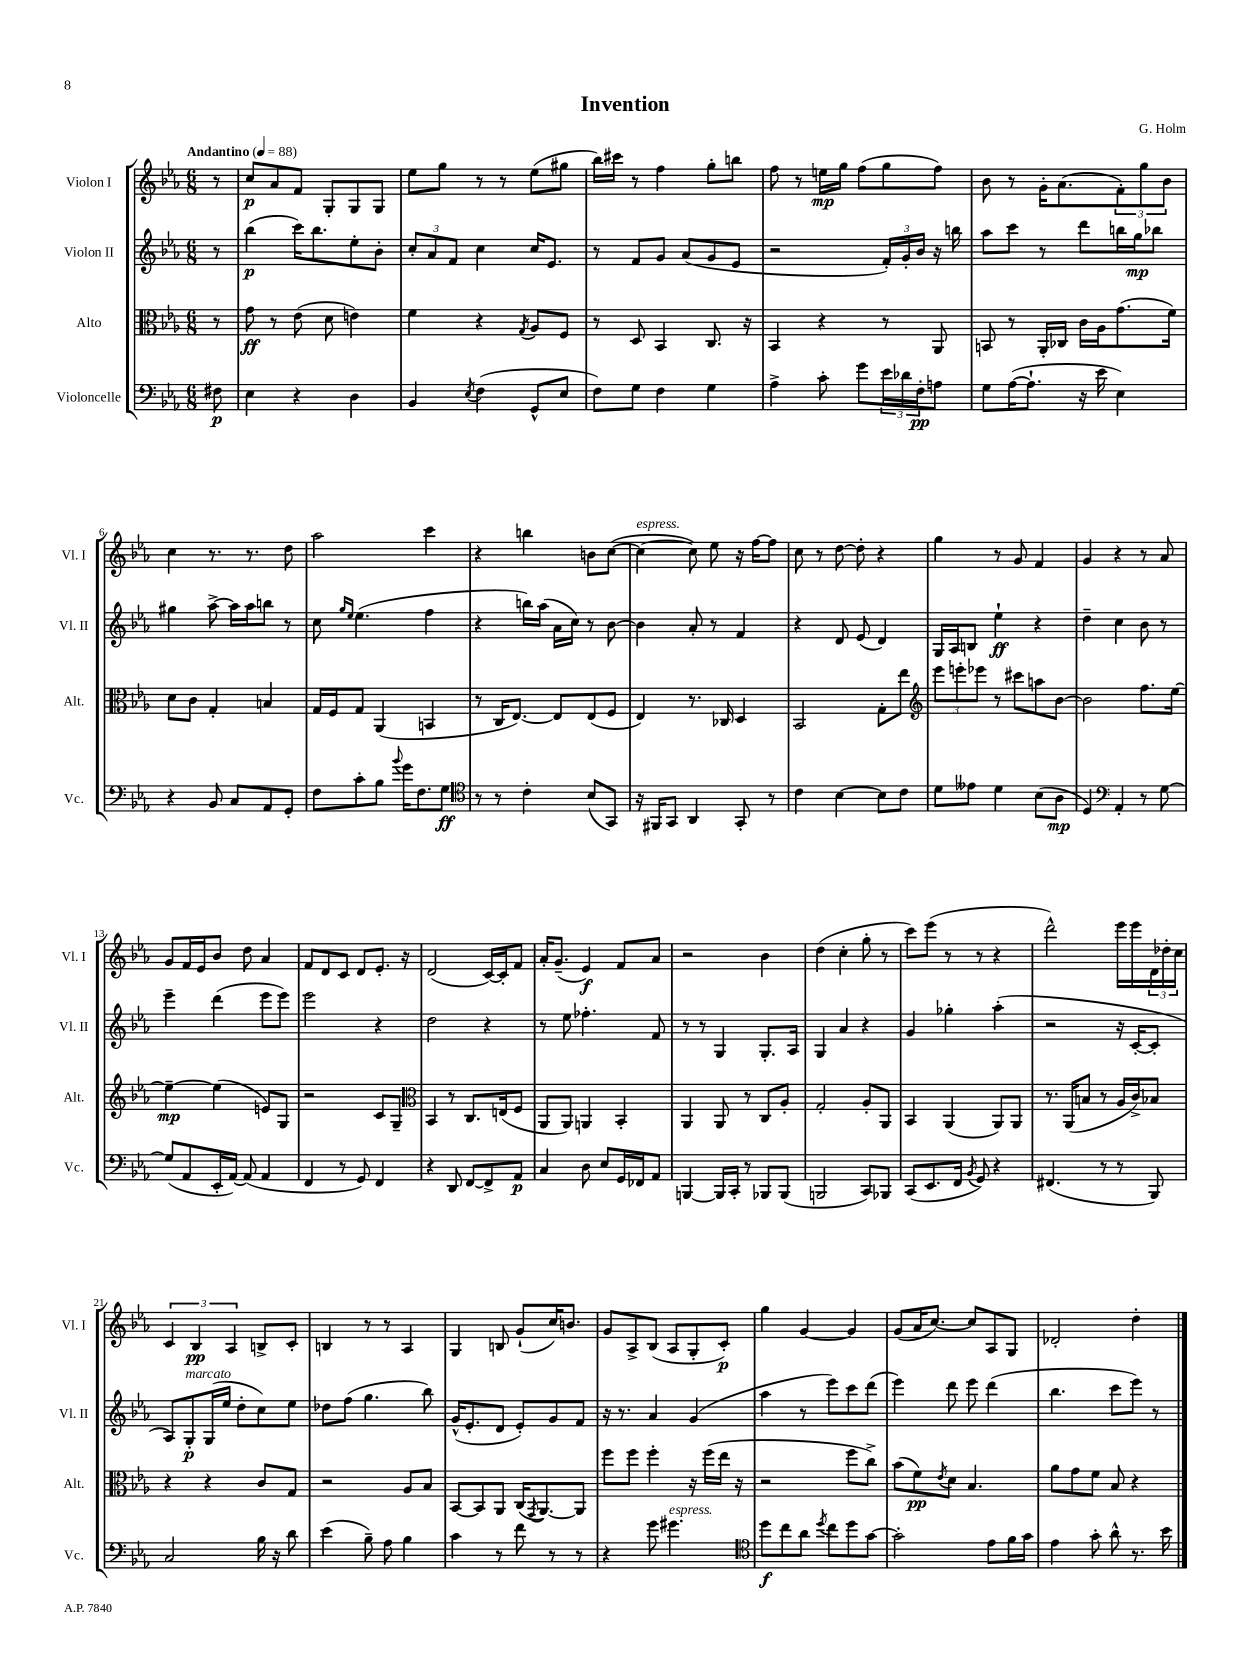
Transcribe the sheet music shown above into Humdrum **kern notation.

**kern	**kern	**kern	**kern
*staff4	*staff3	*staff2	*staff1
*clefF4	*clefC3	*clefG2	*clefG2
*k[b-e-a-]	*k[b-e-a-]	*k[b-e-a-]	*k[b-e-a-]
*M6/8	*M6/8	*M6/8	*M6/8
*MM88	*MM88	*MM88	*MM88
8F#	8r	8r	8r
=	=	=	=
4E-	8g	(4bb-	8cc
.	8r	.	8a-
4r	(8e-	16ccc)	8f
.	.	8.bb-	.
.	8d	.	8G'
4D	4e)	8ee-'	8G
.	.	8b-'	8G
=	=	=	=
4BB-	4f	12cc'	8ee-
.	.	12a-	.
.	.	.	8gg
.	.	12f	.
8qE-	.	.	.
(4F	4r	4cc	8r
.	.	.	8r
.	8qG	.	.
8GG^^	8A-	16cc	(8ee-
.	.	8.e-	.
8E-	8F	.	8gg#
=	=	=	=
8F)	8r	8r	16bb-)
.	.	.	16ccc#
8G	8D	8f	8r
4F	4BB-	8g	4ff
.	.	(8a-	.
4G	8.C	8g	8gg'
.	.	8e-	8bb
.	16r	.	.
=	=	=	=
4A-^	4BB-	2r	8ff
.	.	.	8r
8c'	4r	.	16ee
.	.	.	16gg
8g	.	.	(8ff
24e-	8r	24f')	8gg
24d-	.	24g'	.
24F'	.	24b-	.
8A	8AA-	16r	8ff)
.	.	16bb	.
=	=	=	=
8G	8BB	8aa-	8b-
([16A-	8r	8ccc	8r
8.A-`]	.	.	.
.	16AA-'	8r	16g'
.	16C-	.	(8.a-
16r	16c	8ddd	.
16e-	16A-	.	.
4E-)	(8.g	16bb	12f')
.	.	16gg	.
.	.	.	12gg
.	.	8bb-	.
.	.	.	12b-
.	16f)	.	.
=	=	=	=
4r	8d	4gg#	4cc
.	8c	.	.
8BB-	4G'	[8aa-^	8.r
8C	.	16aa-]	.
.	.	16aa-	8.r
8AA-	4B	8bb	.
8GG'	.	8r	8dd
=	=	=	=
8F	16G	8cc	2aa-
.	16F	.	.
.	.	16qqgg	.
.	.	16qqee-	.
8c'	8G	(4.ee-	.
8B-	(4AA-	.	.
8qqb-	.	.	.
16g	.	.	.
8.F	.	.	.
.	4BB	4ff	4ccc
8G	.	.	.
=	=	=	=
*clefC4	*	*	*
8r	8r	4r	4r
8r	16C	.	.
.	[8.E-)	.	.
4c'	.	16bb)	4bb
.	.	(16aa-	.
.	8E-]	16a-	.
.	.	16cc)	.
(8B-	(8E-	8r	8b
8GG)	8F	[8b-	([8cc
=	=	=	=
16r	4E-)	4b-]	4cc_
16FF#	.	.	.
8GG	.	.	.
4AA-	8.r	8a-'	8cc])
.	.	8r	8ee-
.	16C-	.	.
8GG'	4D	4f	16r
.	.	.	[16ff
8r	.	.	8ff]
=	=	=	=
4c	2BB-	4r	8cc
.	.	.	8r
[4B-	.	8d	[8dd
.	.	(8e-	8dd']
8B-]	8G'	4d)	4r
8c	8ee-	.	.
=	=	=	=
*	*clefG2	*	*
8d	12eee-	16G	4gg
.	.	16A-	.
.	12eee'	.	.
8e--	.	8B	.
.	12eee-	.	.
4d	8r	4ee-`	8r
.	8ccc#	.	8g
(8B-	8aa	4r	4f
8A-	[8b-	.	.
=	=	=	=
4D)	2b-]	4dd~	4g
*clefF4	*	*	*
4AA-'	.	4cc	4r
8r	8.ff	8b-	8r
[8G	.	8r	8a-
.	[16ee-	.	.
=	=	=	=
(8G]	4ee-~_	4eee-~	8g
8AA-	.	.	16f
.	.	.	16e-
16EE-'	(4ee-]	(4ddd	8b-
[16AA-)	.	.	.
(8AA-]	.	.	8dd
4AA-	8e)	8eee-	4a-
.	8G	8eee-)	.
=	=	=	=
4FF	2r	2eee-	8f
.	.	.	8d
8r	.	.	8c
8GG)	.	.	8d
4FF	8c	4r	8.e-'
.	8G~	.	.
.	.	.	16r
=	=	=	=
*	*clefC3	*	*
4r	4BB-	2dd	(2d
8DD	8r	.	.
[8FF	8.C	.	.
8FF^]	.	4r	[16c)
.	(16E	.	16c']
8AA-	8F	.	8f
=	=	=	=
4C	8AA-	8r	16a-'
.	.	.	(8.g~
.	8AA-)	8ee-	.
8D	4AA	4.ff-'	4e-)
8E-	.	.	.
16GG	4BB-'	.	8f
16FF-	.	.	.
8AA-	.	8f	8a-
=	=	=	=
[4BBB	4AA-	8r	2r
.	.	8r	.
16BBB]	8AA-	4G	.
16CC'	.	.	.
8r	8r	.	.
8BBB-	8C	8.G'	4b-
(8BBB-	8A-'	.	.
.	.	16A-	.
=	=	=	=
2BBB	2G'	4G	(4dd
.	.	4a-	4cc'
8CC)	8A-'	4r	8gg'
8BBB-	8AA-	.	8r
=	=	=	=
(8CC	4BB-	4g	8ccc)
8.EE-	.	.	(8eee-
.	(4AA-	4gg-'	8r
16FF	.	.	.
8qBB-	.	.	.
8GG)	.	.	8r
4r	8AA-)	(4aa-'	4r
.	8AA-	.	.
=	=	=	=
(4.FF#	8.r	2r	2ddd^^)
.	(16AA-	.	.
.	8B	.	.
8r	8r	.	.
8r	16A-	16r	16eee-
.	16c^)	[16c'	16eee-
8BBB-)	8B-	8c']	24d
.	.	.	24dd-'
.	.	.	24cc
=	=	=	=
2C	4r	8A-)	6c
.	.	8G'	.
.	.	.	6B-
.	4r	(16G	.
.	.	16ee-	.
.	.	.	6A-
.	.	8dd'	.
16B-	8c	8cc)	8B^
16r	.	.	.
8d	8G	8ee-	8c'
=	=	=	=
(4e-	2r	8dd-	4B
.	.	(8ff	.
8B-~)	.	4.gg	8r
8A-	.	.	8r
4B-	8A-	.	4A-
.	8B-	8bb-)	.
=	=	=	=
4c	[8BB-	(16g^^	4G
.	.	8.e-'	.
.	8BB-]	.	.
8r	8AA-	8d	8B
8f	(16C	8e-')	(8g`
.	8qGG	.	.
.	[8.AA-)	.	.
8r	.	8g	16cc)
.	.	.	8.b
8r	8AA-]	8f	.
=	=	=	=
4r	8ff	16r	8g
.	.	8.r	.
.	8ff	.	8A-^
8g	4ff'	4a-	(8B-
4.g#	.	.	8A-
.	16r	(4g	8G'
.	(16ff	.	.
.	16ee-	.	8c')
.	16r	.	.
=	=	=	=
*clefC4	*	*	*
8dd	2r	4aa-	4gg
8cc	.	.	.
8a-	.	8r	[4g
8qdd	.	.	.
8cc	.	8eee-)	.
8dd	8ff	8ccc	4g]
[8g	8cc^)	(8ddd	.
=	=	=	=
2g']	(8b-	4eee-)	(8g
.	8f)	.	16a-
.	.	.	[8.cc)
.	8qe-	.	.
.	8d	8ddd	.
.	4.B-	8eee-	8cc]
8e-	.	(4ddd	8A-
16f	.	.	8G
16g	.	.	.
=	=	=	=
4e-	8a-	4.bb-	2d-'
.	8g	.	.
8g'	8f	.	.
8a-^^	8B-	8ccc	.
8.r	4r	8eee-)	4dd'
.	.	8r	.
16b-	.	.	.
==	==	==	==
*-	*-	*-	*-
